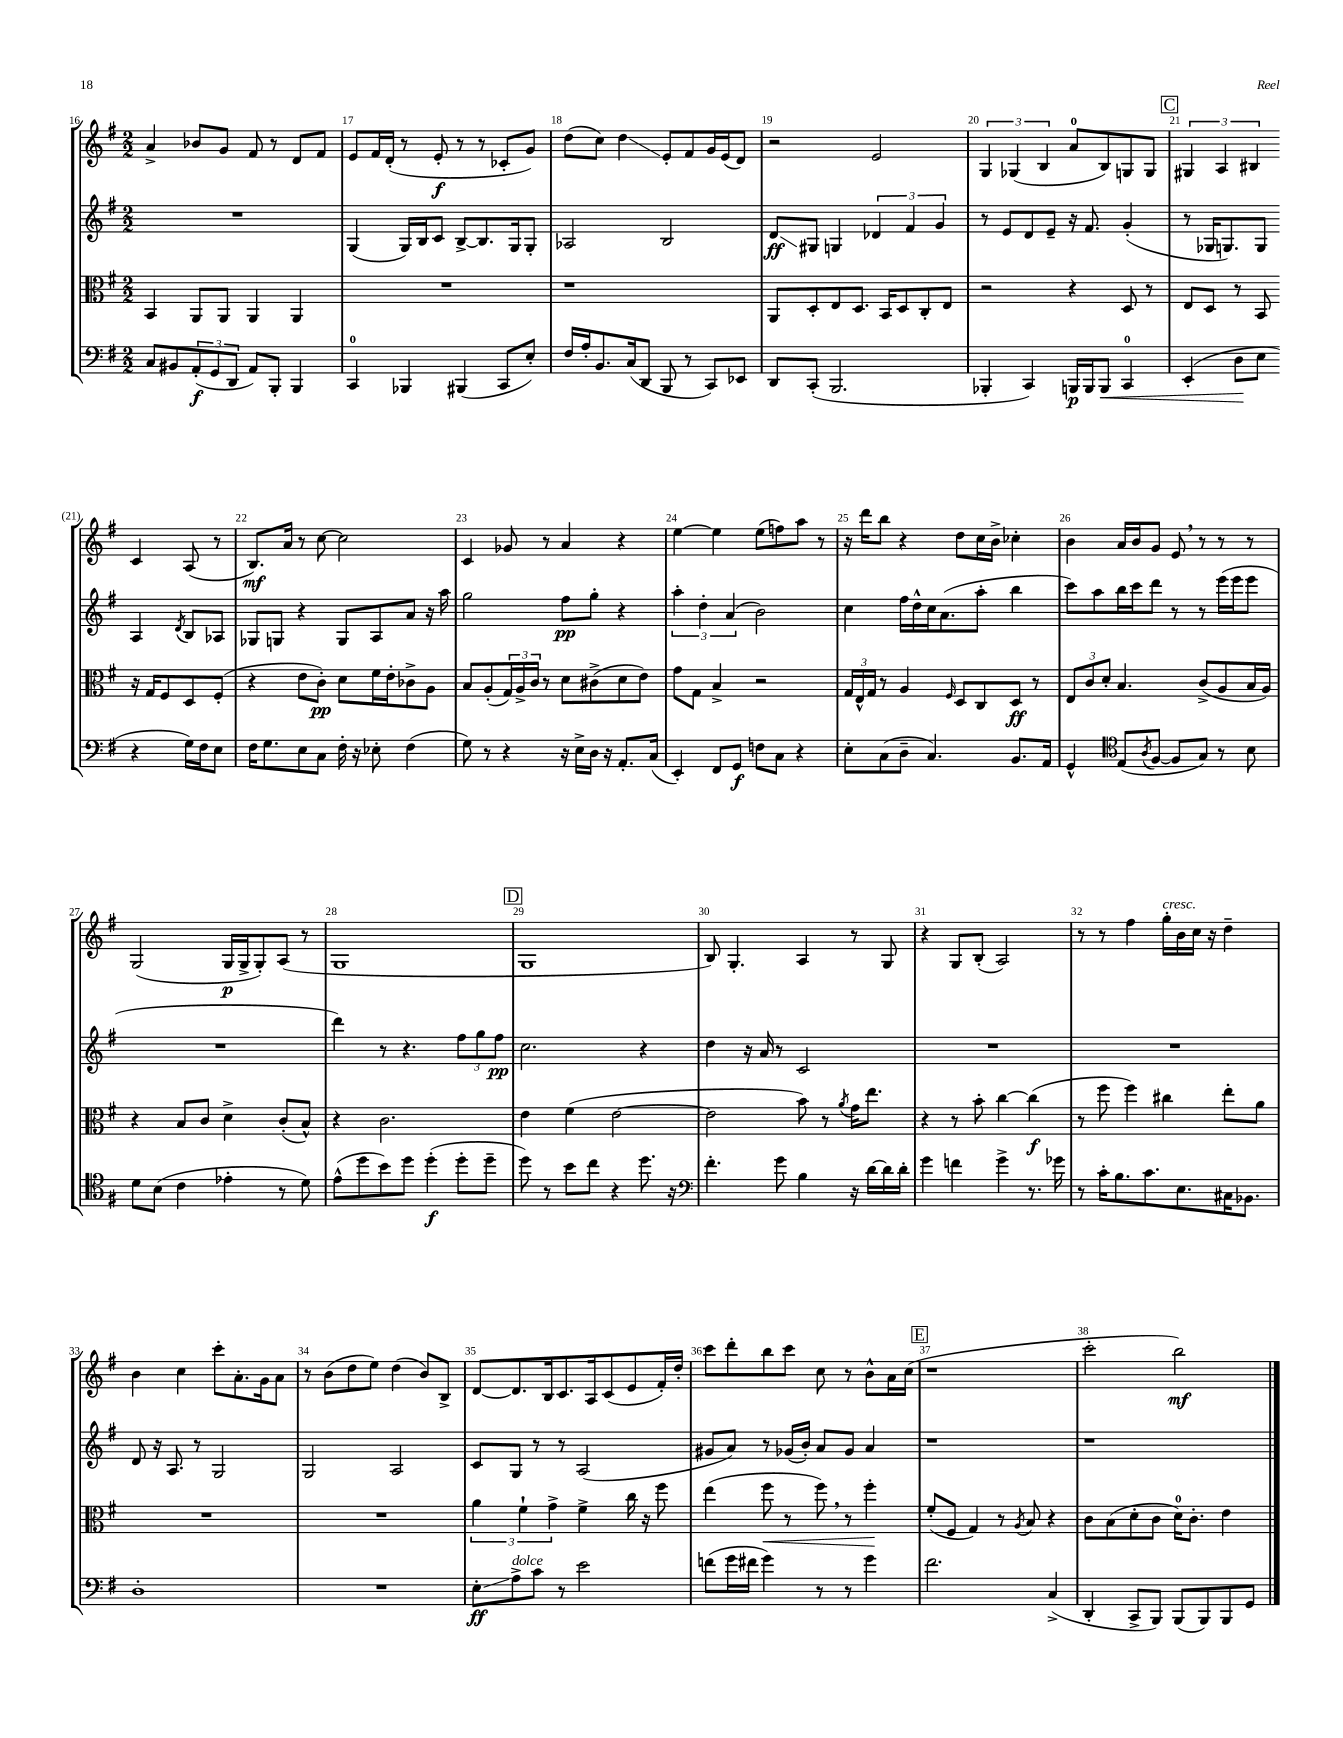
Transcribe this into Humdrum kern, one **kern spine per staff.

**kern	**kern	**kern	**kern
*staff4	*staff3	*staff2	*staff1
*clefF4	*clefC3	*clefG2	*clefG2
*k[f#]	*k[f#]	*k[f#]	*k[f#]
*M2/2	*M2/2	*M2/2	*M2/2
8C/L	4BB/	1r	4a^/
8BB#/	.	.	.
(12AA'/	8AA/L	.	8b-/L
12GG/	.	.	.
.	8AA/J	.	8g/J
12DD/J	.	.	.
8AA/L)	4AA/	.	8f#/
8BBB'/J	.	.	8r
4BBB/	4AA/	.	8d/L
.	.	.	8f#/J
=	=	=	=
4CC/	1r	(4G/	8e/L
.	.	.	16f#/L
.	.	.	(16d'/JJ
4BBB-/	.	16G/LL)	8r
.	.	16B/J	.
.	.	8c/J	8e'/
(4BBB#/	.	[8B^/L	8r
.	.	8.B/]	8r
8CC/L	.	.	8c-'/L
.	.	16G/k	.
8E'/J)	.	8G'/J	8g/J)
=	=	=	=
16F#/LL	1r	2A-/	(8dd\L
16A'/J	.	.	.
8.BB/	.	.	8cc\J)
.	.	.	4dd\
(16C/k	.	.	.
8DD/J	.	.	.
8BBB/	.	2B/	8e'/L
8r	.	.	8f#/
8CC/L)	.	.	16g/L
.	.	.	(16e/J
8EE-/J	.	.	8d/J)
=	=	=	=
8DD/L	8AA/L	8d/L	2r
(8CC'/J	8D'/	8G#/J	.
2.BBB/	8E/	4G/	.
.	8.D/J	.	.
.	.	6d-/	2e/
.	16BB/LK	.	.
.	8D/	.	.
.	.	6f#/	.
.	8C'/	.	.
.	.	6g/	.
.	8E/J	.	.
=	=	=	=
4BBB-'/	2r	8r	6G/
.	.	8e/L	.
.	.	.	(6G-/
4CC/)	.	8d/	.
.	.	.	6B/
.	.	8e~/J	.
16BBB/LL	4r	16r	8a/L
16BBB/J	.	8.f#/	.
8BBB/J	.	.	8B/)
4CC/	8D/	(4g'/	8G/
.	8r	.	8G/J
=	=	=	=
(4EE'/	8E/L	8r	6G#/
.	8D/J	16G-/LK	.
.	.	.	6A/
.	.	8.G/)	.
8D\L	8r	.	.
.	.	.	6B#/
8E\J	8BB/	8G/J	.
4r	16r	4A/	4c/
.	16G/LK	.	.
.	8F#/	.	.
.	.	8qd/	.
16G\LL)	8D/	8B/L	(8A/
16F#\J	.	.	.
8E\J	(8F#'/J	8A-/J	8r
=	=	=	=
16F#\LK	4r	8G-/L	8.B/L)
8.G\	.	.	.
.	.	8G/J	.
.	.	.	16a/Jk
8E\	8e\L	4r	8r
8C\J	8c'\J)	.	[8cc\
16F#'\	8d\L	8G/L	2cc\]
16r	.	.	.
8E-'\	16f#\L	8A/	.
.	16e'\J	.	.
(4F#\	8c-^\	8a/J	.
.	8A\J	16r	.
.	.	16aa\	.
=	=	=	=
8G\)	8B/L	2gg\	4c/
8r	(8A'/	.	.
4r	24G/L)	.	8g-/
.	24A^/	.	.
.	24c/JJ	.	.
.	8r	.	8r
16r	8d\L	8ff#\L	4a/
16E^\LL	.	.	.
16D\JJ	(8c#^\	8gg'\J	.
16r	.	.	.
8.AA'/L	8d\	4r	4r
.	8e\J)	.	.
(16C/Jk	.	.	.
=	=	=	=
4EE'/)	8g\L	6aa'\	[4ee\
.	8G\J	.	.
.	.	6dd'\	.
8FF#/L	4B^/	.	4ee\]
.	.	(6a/	.
8GG/J	.	.	.
8F\L	2r	2b\)	(8ee\L
8C\J	.	.	8ff\)
4r	.	.	8aa\J
.	.	.	8r
=	=	=	=
8E'\L	24G/LL	4cc\	16r
.	24E^^/	.	.
.	.	.	16ddd\LK
.	24G/JJ	.	.
(8C\	8r	.	8bb\J
8D~\J	4A/	16ff#\LL	4r
.	.	16dd^^\	.
4.C/)	.	16cc\J	.
.	.	(8.a\	.
.	16qqF#/	.	.
.	8D/L	.	8dd\L
.	8C/	8aa'\J	16cc\L
.	.	.	16b^\JJ
8.BB/L	8D/J	4bb\	4cc-'\
.	8r	.	.
16AA/Jk	.	.	.
=	=	=	=
4GG^^/	12E/L	8ccc\L)	4b\
.	12c/	.	.
.	.	8aa\	.
.	12d'/J	.	.
*clefC4	*	*	*
(8E/L	4.B/	16bb\L	16a/LL
.	.	16ccc\J	16b/J
8qA/	.	.	.
[8F#/J	.	8ddd\J	8g/J
8F#/]L	.	8r	8e/
8G/J)	(8c^/L	8r	8r
8r	8A/	(16eee\LL	8r
.	.	16eee\J	.
8B\	16B/L	8eee\J	8r
.	16A/JJ)	.	.
=	=	=	=
8d\L	4r	1r	(2G/
(8B\J	.	.	.
4c\	8B/L	.	.
.	8c/J	.	.
4e-'\	4d^\	.	16G/LL
.	.	.	16G^/J
.	.	.	8G'/)
8r	(8c'/L	.	(8A/J
8d\)	8B^^/J)	.	8r
=	=	=	=
(8e^^\L	4r	4ddd\)	1G
8dd\	.	.	.
8b\)	2.c\	8r	.
8dd\J	.	4.r	.
(4dd'\	.	.	.
8dd'\L	.	12ff#\L	.
.	.	12gg\	.
8dd~\J	.	.	.
.	.	12ff#\J	.
=	=	=	=
8dd\)	4e\	2.cc\	1G
8r	.	.	.
8b\L	(4f#\	.	.
8cc\J	.	.	.
4r	[2e\	.	.
8.dd\	.	4r	.
16r	.	.	.
=	=	=	=
*clefF4	*	*	*
4.f#'\	2e\]	4dd\	8B/)
.	.	.	4.G'/
.	.	16r	.
.	.	16a/	.
8g\	.	8r	.
4B\	8b\)	2c/	4A/
.	8r	.	.
.	8qa/	.	.
16r	16g\LK	.	8r
[16d\LL	8.ee\J	.	.
16d\]	.	.	8G/
16d'\JJ	.	.	.
=	=	=	=
4g\	4r	1r	4r
4f\	8r	.	8G/L
.	8b'\	.	(8B'/J
4g^\	[4cc\	.	2A/)
8.r	(4cc\]	.	.
16g-\	.	.	.
=	=	=	=
8r	8r	1r	8r
16c'\LK	8ff#\	.	8r
8.B\	.	.	.
.	4ff#\)	.	4ff#\
8.c\	.	.	.
.	4cc#\	.	16gg'\LL
8.E\	.	.	16b\
.	.	.	16cc\JJ
.	.	.	16r
16C#\K	8ee'\L	.	4dd~\
8.BB-\J	.	.	.
.	8a\J	.	.
=	=	=	=
1D'	1r	8d/	4b\
.	.	16r	.
.	.	8.A/	.
.	.	.	4cc\
.	.	8r	.
.	.	2G/	8ccc'\L
.	.	.	8.a'\
.	.	.	16g\k
.	.	.	8a\J
=	=	=	=
1r	1r	2G/	8r
.	.	.	(8b\L
.	.	.	8dd\
.	.	.	8ee\J)
.	.	2A/	(4dd\
.	.	.	8b/L)
.	.	.	8B^/J
=	=	=	=
8E'\L	6a\	8c/L	[8d/L
8A^\	.	8G/J	8.d/]
.	6f#`\	.	.
8c\J	.	8r	.
.	.	.	16B/k
.	6g^\	.	.
8r	.	8r	8.c/
2e\	4f#^\	(2A/	.
.	.	.	16A/k
.	.	.	(8c/
.	16cc\	.	8e/
.	16r	.	.
.	8ff#\	.	16f#'/L)
.	.	.	16dd'/JJ
=	=	=	=
(8f\L	(4ee\	8g#/L	8ccc\L
16g\L	.	8a/J)	8ddd'\
16f#\JJ	.	.	.
4g\)	8ff#\	8r	8bb\
.	8r	(16g-/LL	8ccc\J
.	.	16b'/JJ)	.
8r	8ff#\)	8a/L	8cc\
8r	8r	8g-/J	8r
4g\	4ff#'\	4a/	8b^^\L
.	.	.	16a\L
.	.	.	(16cc\JJ
=	=	=	=
2.f#\	(8f#'/L	1r	1r
.	8F#/J	.	.
.	4G/)	.	.
.	8r	.	.
.	8qA/	.	.
.	8B/	.	.
(4C^/	4r	.	.
=	=	=	=
4DD'/	8c\L	1r	2ccc'\
.	(8B\	.	.
8CC^/L	8d'\	.	.
8BBB/J)	8c\J	.	.
(8BBB/L	16d\LK)	.	2bb\)
.	8.c'\J	.	.
8BBB/)	.	.	.
8BBB/	4e\	.	.
8GG/J	.	.	.
==	==	==	==
*-	*-	*-	*-
